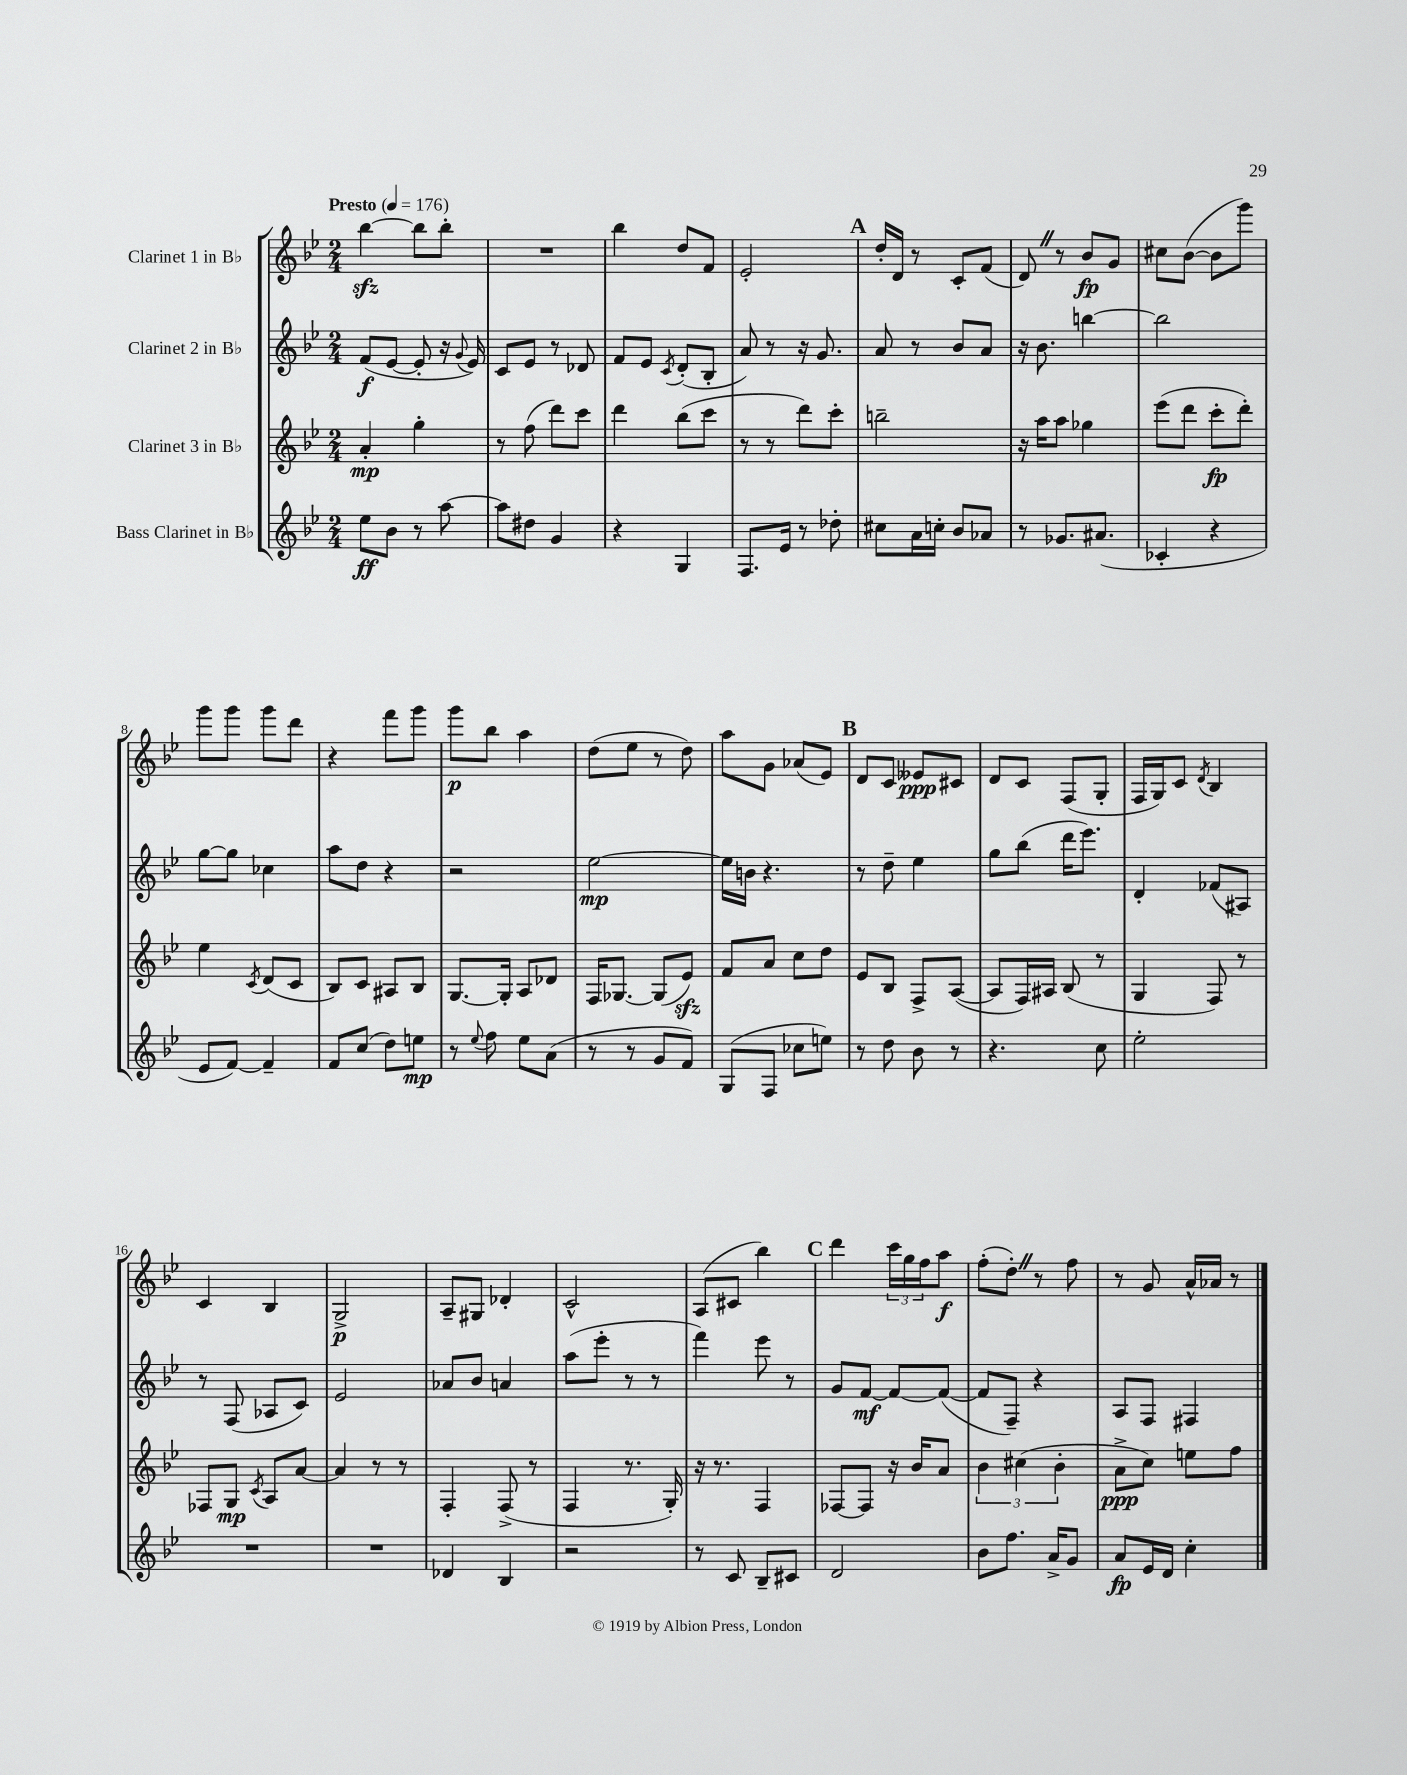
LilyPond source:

<<
\new StaffGroup <<
\new Staff = "s0" \with { instrumentName = "Clarinet 1 in Bb" } {
    \clef treble \key bes \major \numericTimeSignature \time 2/4 \tempo "Presto" 4 = 176
    bes''4~\sfz bes''8 bes''8-. |
    R2 |
    bes''4 d''8 f'8 |
    ees'2-. |
    \mark \markup { \bold "A" } d''16-. d'16 r8 c'8-. f'8( |
    d'8) \once \override BreathingSign.text = \markup { \musicglyph "scripts.caesura.straight" } \breathe r8 bes'8\fp g'8 |
    cis''8 bes'8~( bes'8 g'''8) |
    g'''8 g'''8 g'''8 d'''8 |
    r4 f'''8 g'''8 |
    g'''8\p bes''8 a''4 |
    d''8( ees''8 r8 d''8) |
    a''8 g'8 aes'8( ees'8) |
    \mark \markup { \bold "B" } d'8 c'8 eeses'8\ppp cis'8 |
    d'8 c'8 f8( g8-. |
    f16 g16) c'8 \acciaccatura { d'8 } bes4 |
    c'4 bes4 |
    g2->\p |
    a8-- gis8 des'4-. |
    c'2-^ |
    a8( cis'8 bes''4) |
    \mark \markup { \bold "C" } d'''4 \tuplet 3/2 { c'''16 g''16 f''16 } a''8\f |
    f''8-.( d''8-.) \once \override BreathingSign.text = \markup { \musicglyph "scripts.caesura.straight" } \breathe r8 f''8 |
    r8 g'8 a'16-^ aes'16 r8 \bar "|." |
}
\new Staff = "s1" \with { instrumentName = "Clarinet 2 in Bb" } {
    \clef treble \key bes \major \numericTimeSignature \time 2/4
    f'8\f( ees'8~ ees'8-. r16 \appoggiatura { g'8 } ees'16) |
    c'8 ees'8 r8 des'8 |
    f'8 ees'8 \acciaccatura { c'8 } d'8-.( bes8-. |
    a'8) r8 r16 g'8. |
    \mark \markup { \bold "A" } a'8 r8 bes'8 a'8 |
    r16 bes'8. b''4~ |
    b''2 |
    g''8~ g''8 ces''4 |
    a''8 d''8 r4 |
    r2 |
    ees''2~\mp |
    ees''16 b'16 r4. |
    \mark \markup { \bold "B" } r8 d''8-- ees''4 |
    g''8 bes''8( d'''16 ees'''8.) |
    d'4-. fes'8( ais8) |
    r8 f8( aes8 c'8) |
    ees'2 |
    aes'8 bes'8 a'4 |
    a''8( ees'''8-. r8 r8 |
    f'''4) ees'''8 r8 |
    \mark \markup { \bold "C" } g'8 f'8~\mf f'8~ f'8~( |
    f'8 f8--) r4 |
    a8 f8 fis4 \bar "|." |
}
\new Staff = "s2" \with { instrumentName = "Clarinet 3 in Bb" } {
    \clef treble \key bes \major \numericTimeSignature \time 2/4
    a'4-.\mp g''4-. |
    r8 f''8( d'''8) c'''8 |
    d'''4 bes''8( c'''8 |
    r8 r8 d'''8) c'''8-. |
    \mark \markup { \bold "A" } b''2-- |
    r16 a''16 a''8 ges''4 |
    ees'''8( d'''8 c'''8-.\fp d'''8-.) |
    ees''4 \acciaccatura { c'8 } d'8( c'8 |
    bes8) c'8 ais8 bes8 |
    g8.~ g16-. a8 des'8 |
    f16 ges8.~ ges8( ees'8\sfz) |
    f'8 a'8 c''8 d''8 |
    \mark \markup { \bold "B" } ees'8 bes8 f8-> a8~( |
    a8 f16) ais16 bes8( r8 |
    g4 f8) r8 |
    fes8 g8\mp \acciaccatura { c'8 } a8 a'8~ |
    a'4 r8 r8 |
    f4-. f8->( r8 |
    f4 r8. g16-.) |
    r16 r8. f4 |
    \mark \markup { \bold "C" } fes8~ fes8 r16 bes'16 a'8 |
    \tuplet 3/2 { bes'4 cis''4( bes'4-. } |
    a'8->\ppp c''8) e''8 f''8 \bar "|." |
}
\new Staff = "s3" \with { instrumentName = "Bass Clarinet in Bb" } {
    \clef treble \key bes \major \numericTimeSignature \time 2/4
    ees''8\ff bes'8 r8 a''8~ |
    a''8 dis''8 g'4 |
    r4 g4 |
    f8. ees'16 r8 des''8-. |
    \mark \markup { \bold "A" } cis''8 a'16 c''16-. bes'8 aes'8 |
    r8 ges'8. ais'8.( |
    ces'4-. r4 |
    ees'8 f'8~) f'4-- |
    f'8 c''8( d''8) e''8\mp |
    r8 \appoggiatura { ees''8 } f''8 ees''8 a'8( |
    r8 r8 g'8 f'8) |
    g8( f8 ces''8 e''8) |
    \mark \markup { \bold "B" } r8 d''8 bes'8 r8 |
    r4. c''8 |
    ees''2-. |
    R2 |
    R2 |
    des'4 bes4 |
    r2 |
    r8 c'8 bes8-- cis'8 |
    \mark \markup { \bold "C" } d'2 |
    bes'8 f''8. a'16-> g'8 |
    a'8\fp ees'16 d'16 c''4-. \bar "|." |
}
>>
>>
